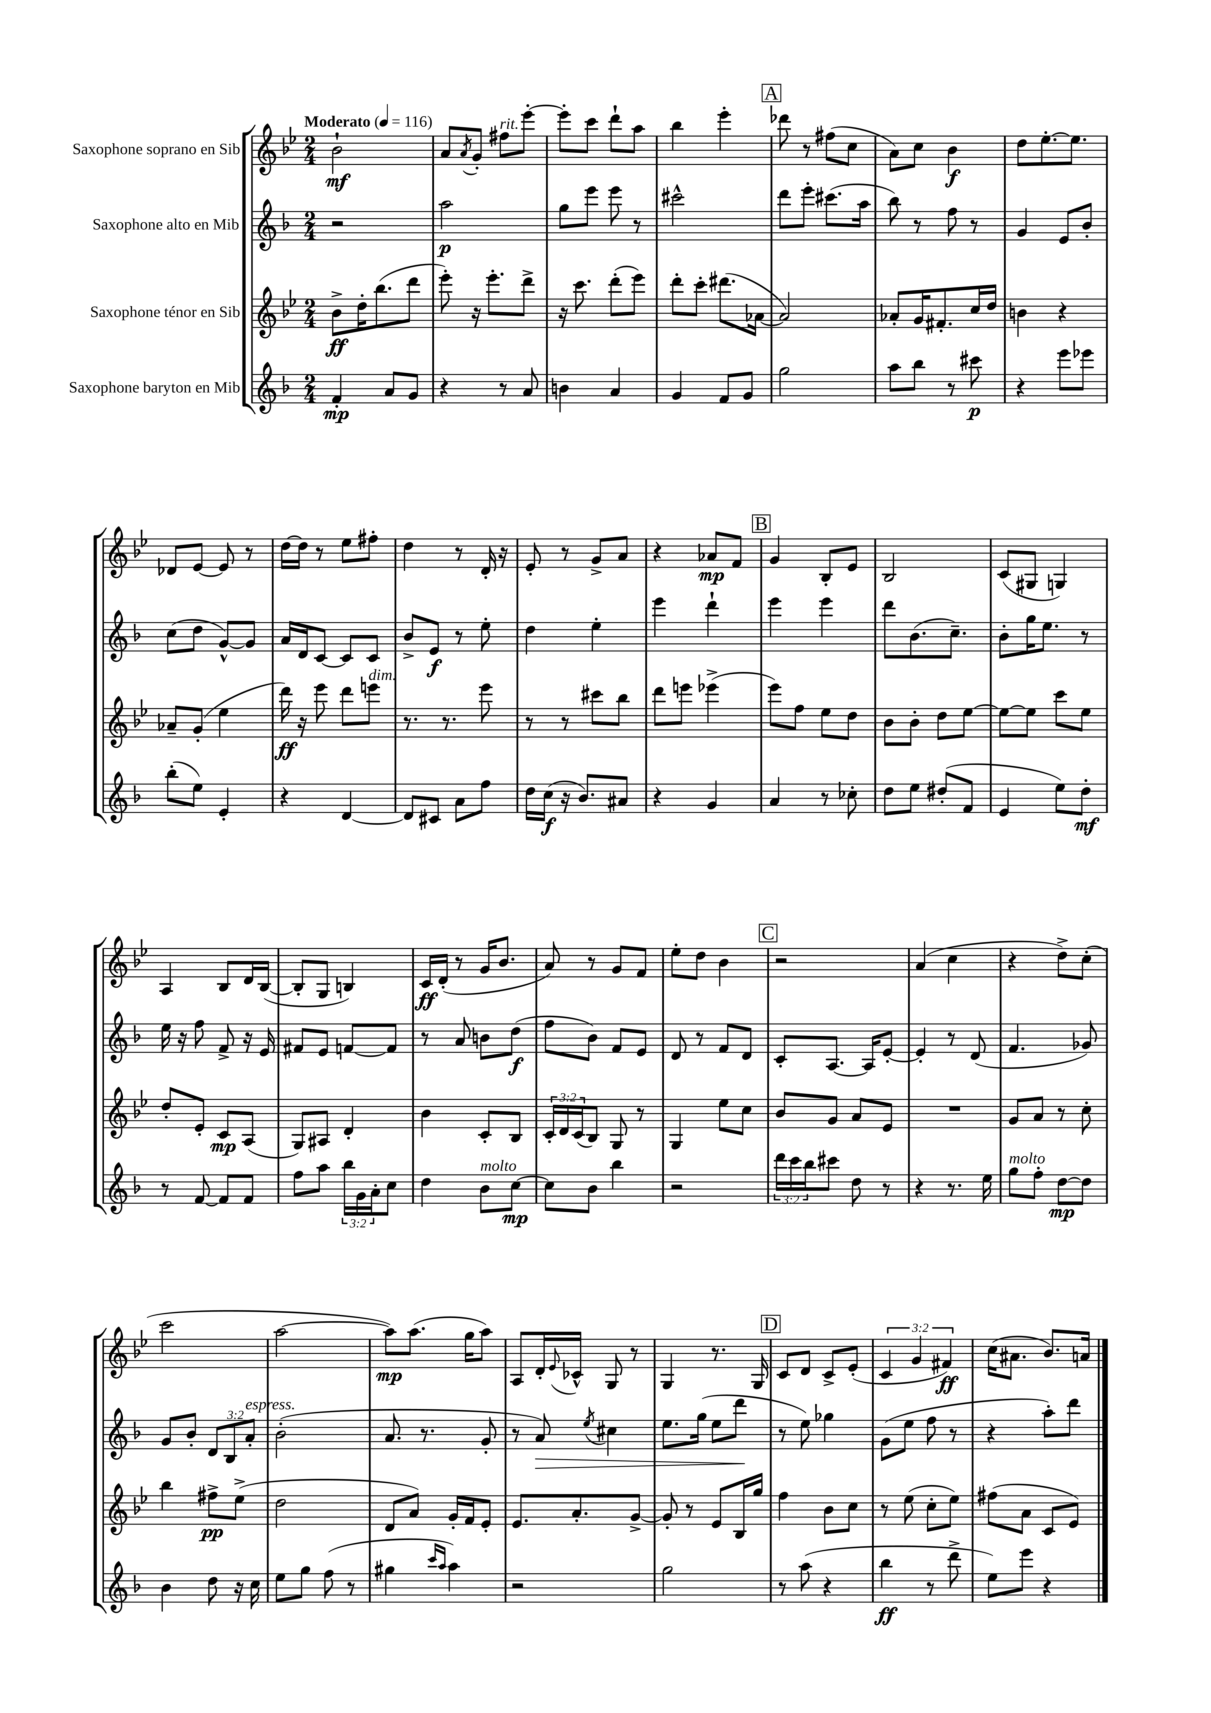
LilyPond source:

<<
\new StaffGroup <<
\new Staff = "s0" \with { instrumentName = "Saxophone soprano en Sib" } {
    \clef treble \key bes \major \numericTimeSignature \time 2/4 \override Staff.TupletNumber.text = #tuplet-number::calc-fraction-text \tempo "Moderato" 4 = 116
    bes'2-!\mf |
    a'8 \acciaccatura { a'8 } g'8-. fis''8^\markup { \italic "rit." } ees'''8~-. |
    ees'''8-. c'''8 d'''8-! a''8 |
    bes''4 ees'''4-. |
    \mark \markup { \box "A" } des'''8 r8 fis''8( c''8 |
    a'8) c''8 bes'4\f |
    d''8 ees''8.~-. ees''8. |
    des'8 ees'8~ ees'8 r8 |
    d''16~ d''16 r8 ees''8 fis''8-. |
    d''4 r8 d'16-. r16 |
    ees'8-. r8 g'8-> a'8 |
    r4 aes'8\mp f'8 |
    \mark \markup { \box "B" } g'4 bes8-. ees'8 |
    bes2 |
    c'8( gis8 g4) |
    a4 bes8 d'16 bes16~( |
    bes8-. g8 b4) |
    c'16\ff d'16-.( r8 g'16 bes'8. |
    a'8) r8 g'8 f'8 |
    ees''8-. d''8 bes'4 |
    \mark \markup { \box "C" } r2 |
    a'4( c''4 |
    r4 d''8->) c''8-.( |
    c'''2 |
    a''2~ |
    a''8\mp) a''8.( g''16 a''8) |
    a8 d'16-. \appoggiatura { ees'8 } ces'16-^ g8 r8 |
    g4 r8. g16 |
    \mark \markup { \box "D" } c'8 d'8 c'8-> ees'8-.( |
    \tuplet 3/2 { c'4 g'4 fis'4\ff) } |
    c''16( ais'8. bes'8.) a'16 \bar "|." |
}
\new Staff = "s1" \with { instrumentName = "Saxophone alto en Mib" } {
    \clef treble \key f \major \numericTimeSignature \time 2/4 \override Staff.TupletNumber.text = #tuplet-number::calc-fraction-text
    r2 |
    a''2\p |
    g''8 e'''8 e'''8 r8 |
    cis'''2-^ |
    \mark \markup { \box "A" } d'''8 e'''8-. cis'''8.( a''16 |
    bes''8) r8 f''8 r8 |
    g'4 e'8 bes'8-. |
    c''8( d''8 g'8~-^) g'8 |
    a'16 d'16 c'8~ c'8 c'8 |
    bes'8-> e'8\f r8 e''8-. |
    d''4 e''4-. |
    e'''4 d'''4-! |
    \mark \markup { \box "B" } e'''4 e'''4 |
    d'''8 bes'8.( c''8.--) |
    bes'8-. g''16 e''8. r8 |
    e''16 r16 f''8 f'8-> r16 e'16 |
    fis'8 e'8 f'8~ f'8 |
    r8 a'8 b'8 d''8\f( |
    f''8 bes'8) f'8 e'8 |
    d'8 r8 f'8 d'8 |
    \mark \markup { \box "C" } c'8-. a8.~ a16 e'8~-. |
    e'4-. r8 d'8( |
    f'4. ges'8) |
    g'8 bes'8-. \tuplet 3/2 { d'8 bes8 a'8-.^\markup { \italic "espress." } } |
    bes'2-.( |
    a'8. r8. g'8-. |
    r8 a'8\>) \acciaccatura { e''8 } cis''4 |
    e''8. g''16( e''8 d'''8\! |
    \mark \markup { \box "D" } r8 e''8) ges''4 |
    g'8( e''8 f''8 r8 |
    r4 a''8-.) d'''8 \bar "|." |
}
\new Staff = "s2" \with { instrumentName = "Saxophone ténor en Sib" } {
    \clef treble \key bes \major \numericTimeSignature \time 2/4 \override Staff.TupletNumber.text = #tuplet-number::calc-fraction-text
    bes'8->\ff d''16-. bes''8.( d'''8 |
    ees'''8-.) r16 ees'''8.-. d'''8-> |
    r16 c'''8. d'''8-.( ees'''8) |
    d'''8-. c'''8-. dis'''8.( aes'16~ |
    \mark \markup { \box "A" } aes'2) |
    aes'8-. g'16 fis'8.-. c''16 d''16 |
    b'4 r4 |
    aes'8-- g'8-.( ees''4 |
    d'''16\ff) r16 ees'''8 d'''8 e'''8^\markup { \italic "dim." } |
    r8. r8. ees'''8 |
    r8 r8 cis'''8 bes''8 |
    d'''8 e'''8 ees'''4->( |
    \mark \markup { \box "B" } ees'''8) f''8 ees''8 d''8 |
    bes'8 bes'8-. d''8 ees''8~ |
    ees''8~ ees''8 c'''8 ees''8 |
    d''8-. ees'8-. c'8\mp a8( |
    g8) ais8 d'4-. |
    bes'4 c'8-. bes8 |
    \tuplet 3/2 { c'16-. d'16 c'16( } bes8) g8 r8 |
    g4 ees''8 c''8 |
    \mark \markup { \box "C" } bes'8 g'8 a'8 ees'8 |
    R2 |
    g'8 a'8 r8 c''8-. |
    bes''4 fis''8->\pp ees''8->( |
    d''2 |
    d'8 a'8) g'16-. f'16 ees'8-. |
    ees'8. a'8.-. g'8~-> |
    g'8-. r8 ees'8 bes16 g''16 |
    \mark \markup { \box "D" } f''4 bes'8 c''8 |
    r8 ees''8( c''8-. ees''8) |
    fis''8( a'8 c'8 ees'8) \bar "|." |
}
\new Staff = "s3" \with { instrumentName = "Saxophone baryton en Mib" } {
    \clef treble \key f \major \numericTimeSignature \time 2/4 \override Staff.TupletNumber.text = #tuplet-number::calc-fraction-text
    f'4-.\mp a'8 g'8 |
    r4 r8 a'8 |
    b'4 a'4 |
    g'4 f'8 g'8 |
    \mark \markup { \box "A" } g''2 |
    a''8 bes''8 r8 cis'''8\p |
    r4 e'''8 ees'''8 |
    bes''8-.( e''8) e'4-. |
    r4 d'4~ |
    d'8 cis'8 a'8 f''8 |
    d''16 c''16\f( r16 bes'8.) ais'8 |
    r4 g'4 |
    \mark \markup { \box "B" } a'4 r8 ces''8-. |
    d''8 e''8 dis''8-.( f'8 |
    e'4 e''8) d''8-.\mf |
    r8 f'8~ f'8 f'8 |
    f''8 a''8 \tuplet 3/2 { bes''16 g'16 a'16-. } c''8 |
    d''4 bes'8^\markup { \italic "molto" } c''8~\mp |
    c''8 bes'8 bes''4 |
    r2 |
    \mark \markup { \box "C" } \tuplet 3/2 { d'''16 c'''16 bes''16 } cis'''8 d''8 r8 |
    r4 r8. e''16 |
    g''8^\markup { \italic "molto" } f''8-. d''8~\mp d''8 |
    bes'4 d''8 r16 c''16 |
    e''8 g''8 f''8( r8 |
    gis''4 \grace { c'''16 a''16 } a''4) |
    r2 |
    g''2 |
    \mark \markup { \box "D" } r8 a''8( r4 |
    bes''4\ff r8 d'''8-> |
    e''8) e'''8 r4 \bar "|." |
}
>>
>>
\layout { \context { \Score \remove "Bar_number_engraver" } }
